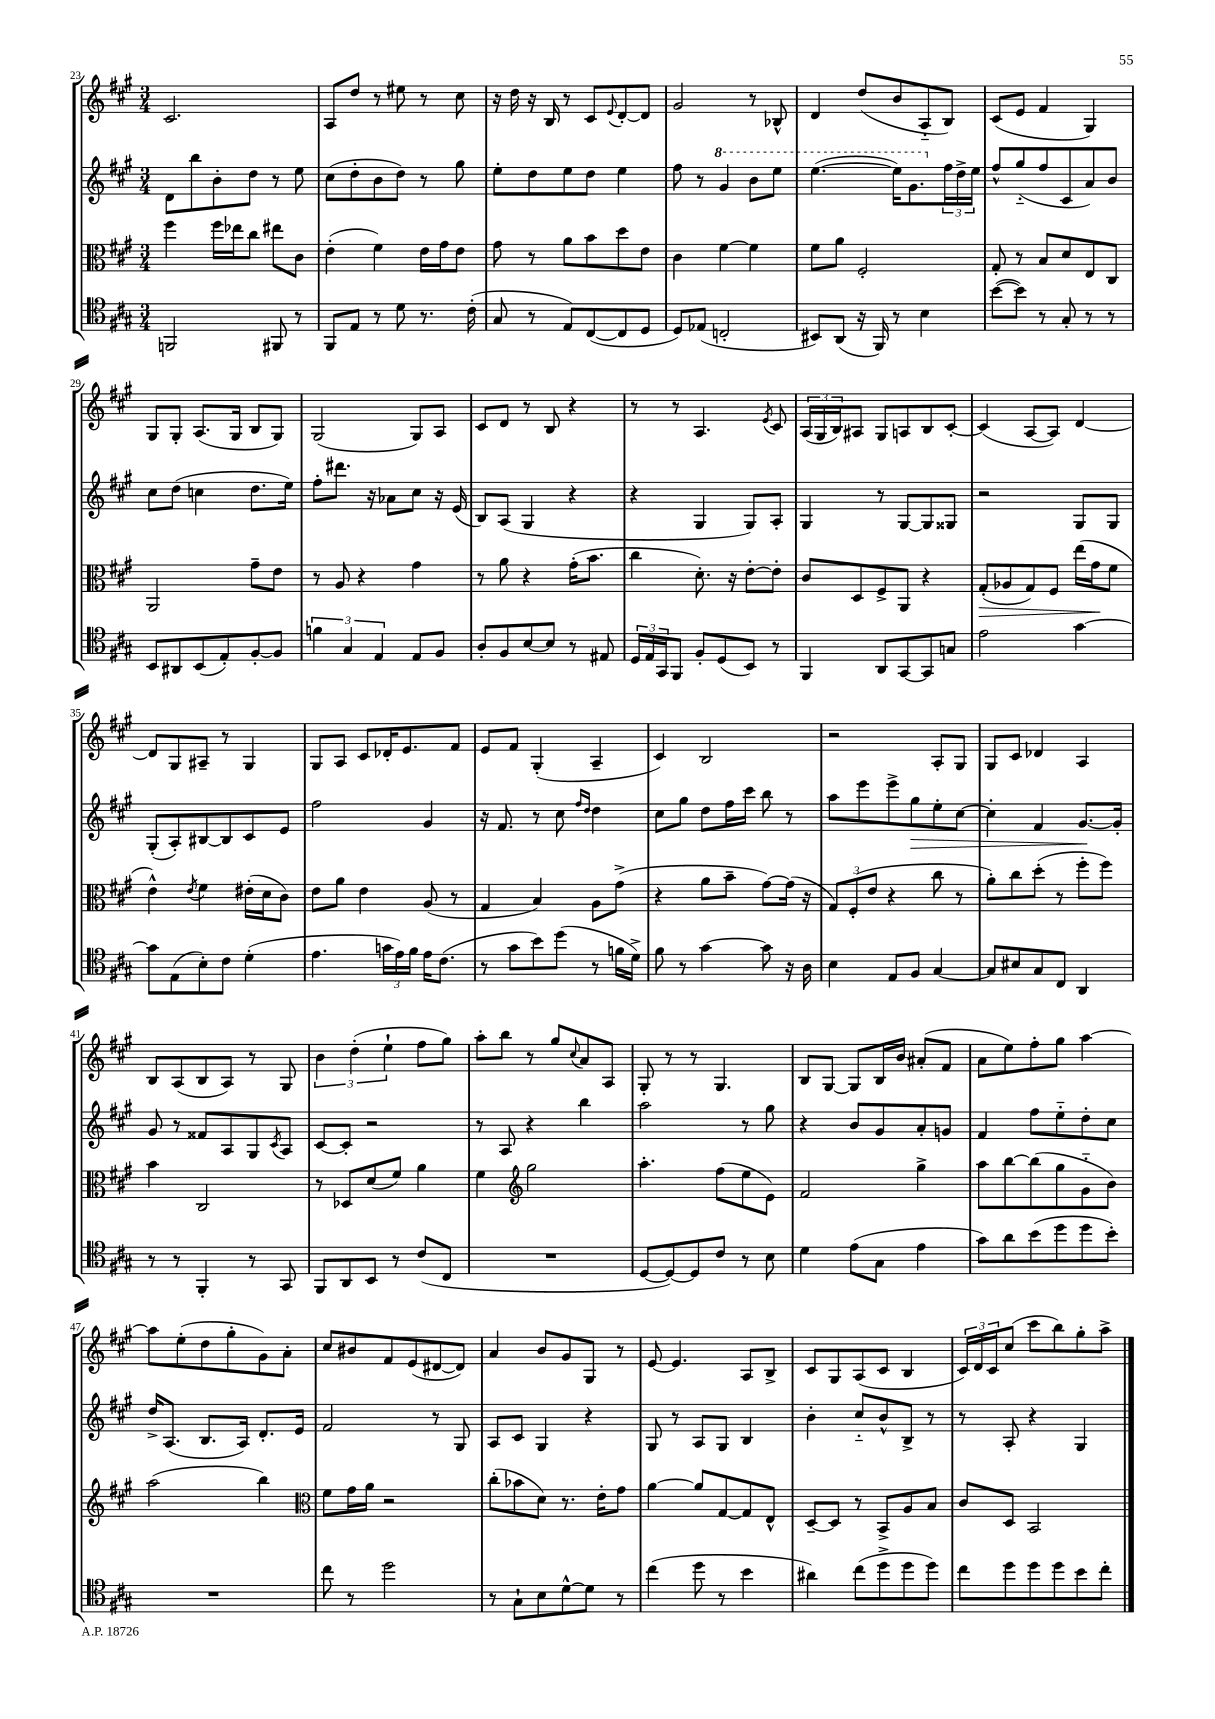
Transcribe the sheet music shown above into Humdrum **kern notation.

**kern	**kern	**dynam	**kern	**dynam	**kern
*part4	*part3	*part3	*part2	*part2	*part1
*staff4	*staff3	*staff3	*staff2	*staff2	*staff1
*clefC4	*clefC3	*	*clefG2	*	*clefG2
*k[f#c#g#]	*k[f#c#g#]	*	*k[f#c#g#]	*	*k[f#c#g#]
*M3/4	*M3/4	*	*M3/4	*	*M3/4
=23	=23	=23	=23	=23	=23
2FFn/	4ff#\	.	8d\L	.	2.c#/
.	.	.	8bb\	.	.
.	16ff#\LL	.	8b'\	.	.
.	16ee-X\J	.	.	.	.
.	8cc#\J	.	8dd\J	.	.
8FF#X/	8ee#X\L	.	8r	.	.
8r	8c#\J	.	8ee\	.	.
=24	=24	=24	=24	=24	=24
8FF#/L	(4e'\	.	(8cc#\L	.	8A/L
8E/J	.	.	8dd'\	.	8dd/J
8r	4f#\)	.	8b\	.	8r
8d\	.	.	8dd\J)	.	8ee#X\
8.r	16e\LL	.	8r	.	8r
.	16g#\J	.	.	.	.
.	8e\J	.	8gg#\	.	8cc#\
(16c#'\	.	.	.	.	.
=25	=25	=25	=25	=25	=25
8G#/	8g#\	.	8ee'\L	.	16r
.	.	.	.	.	16dd\
8r	8r	.	8dd\	.	16r
.	.	.	.	.	16B/
8E/L)	8a\L	.	8ee\	.	8r
([8C#/	8b\	.	8dd\J	.	8c#/L
.	.	.	.	.	8qqe/
8C#/]	8dd\	.	4ee\	.	[8d'/
8D/J	8e\J	.	.	.	8d/J]
=26	=26	=26	=26	=26	=26
8D/L)	4c#\	.	8ff#\	.	2g#/
(8E-X/J	.	.	8r	.	.
*	*	*	*8va	*	*
2Cn'/	[4f#\	.	4gg#/	.	.
.	4f#\]	.	8bb\L	.	8r
.	.	.	8eee\J	.	8B-X^^/
=27	=27	=27	=27	=27	=27
8BB#X/L)	8f#\L	.	([4.eee\	.	4d/
(8AA/J	8a\J	.	.	.	.
16r	2F#'/	.	.	.	(8dd/L
16FF#/)	.	.	.	.	.
8r	.	.	16eee\KL])	.	8b/
.	.	.	8.gg#\	.	.
4B\	.	.	.	.	8A/
*	*	*	*X8va	*	*
.	.	.	24ff#\L	.	8B/J)
.	.	.	24dd^\	.	.
.	.	.	24ee\JJ	.	.
=28	=28	=28	=28	=28	=28
([8b\L	8G#'/	.	8ff#^^/L	.	(8c#/L
8b\J])	8r	.	(8gg#/	.	8e/J
8r	8B/L	.	8ff#/	.	4f#/
8G#'/	8d/	.	8c#/	.	.
8r	8E/	.	8a/)	.	4G#/)
8r	8C#/J	.	8b/J	.	.
!!LO:LB:g=z
=29	=29	=29	=29	=29	=29
8BB/L	2AA/	.	8cc#\L	.	8G#/L
8AA#X/	.	.	(8dd\J	.	8G#'/J
(8BB/	.	.	4ccn\	.	(8.A/L
8E'/)	.	.	.	.	.
.	.	.	.	.	16G#/Jk
[8F#'/	8g#~\L	.	8.dd\L	.	8B/L
8F#/J]	8e\J	.	.	.	8G#/J)
.	.	.	16ee\Jk)	.	.
=30	=30	=30	=30	=30	=30
6fn\	8r	.	8ff#'\L	.	(2G#/
.	8A/	.	8.ddd#X\J	.	.
6G#/	.	.	.	.	.
.	4r	.	.	.	.
.	.	.	16r	.	.
6E/	.	.	.	.	.
.	.	.	8a-X\L	.	.
8E/L	4g#\	.	8cc#\J	.	8G#/L)
8F#/J	.	.	16r	.	8A/J
.	.	.	(16e/	.	.
=31	=31	=31	=31	=31	=31
8A'/L	8r	.	8B/L)	.	8c#/L
8F#/	8a\	.	(8A/J	.	8d/J
[8B/	4r	.	4G#/	.	8r
8B/J]	.	.	.	.	8B/
8r	(16g#'\KL	.	4r	.	4r
.	8.b\J	.	.	.	.
8E#X/	.	.	.	.	.
=32	=32	=32	=32	=32	=32
24D/LL	4cc#\	.	4r	.	8r
24E/	.	.	.	.	.
24GG#/J	.	.	.	.	.
8FF#/J	.	.	.	.	8r
8F#'/L	8.d'\)	.	4G#/	.	4.A/
(8D/	.	.	.	.	.
.	16r	.	.	.	.
8BB/J)	[8e'\L	.	8G#/L)	.	.
.	.	.	.	.	8qe/
8r	8e'\J]	.	8A'/J	.	8c#/
=33	=33	=33	=33	=33	=33
4FF#/	8c#/L	.	4G#/	.	(24A/LL
.	.	.	.	.	24G#/
.	.	.	.	.	24B/J)
.	8D/	.	.	.	8A#X/J
8AA/L	8F#^/	.	8r	.	8G#/L
[8GG#/	8AA/J	.	[8G#/L	.	8An/
8GG#/]	4r	.	8G#/]	.	8B/
8Gn/J	.	.	8G##X/J	.	[8c#'/J
=34	=34	=34	=34	=34	=34
!	!	!LO:HP:b	!	!	!
2e\	(8G#'/L	>	2r	.	(4c#/]
.	8A-X/	.	.	.	.
.	8G#/)	.	.	.	[8A/L
.	8F#/J	.	.	.	8A/J])
[4g#\	(16ee\LL	.	8G#/L	.	[4d/
.	16g#\J	.	.	.	.
.	8f#\J	]	8G#/J	.	.
!!LO:LB:g=z
=35	=35	=35	=35	=35	=35
8g#\L]	4e^^\)	.	(8G#'/L	.	8d/L]
(8E\	.	.	8A'/)	.	8G#/
.	8qe/	.	.	.	.
8B'\)	4f#\	.	[8B#X/	.	8A#X~/J
8c#\J	.	.	8B#/]	.	8r
(4d'\	(16e#X'\LL	.	8c#/	.	4G#/
.	16d\J	.	.	.	.
.	8c#\J)	.	8e/J	.	.
=36	=36	=36	=36	=36	=36
4.e\	8e\L	.	2ff#\	.	8G#/L
.	8a\J	.	.	.	8A/J
.	4e\	.	.	.	8c#/L
24gn\LL	.	.	.	.	16d-X'/K
24e\)	.	.	.	.	.
.	.	.	.	.	8.e/
24f#\JJ	.	.	.	.	.
16e\KL	(8A/	.	4g#/	.	.
(8.c#\J	.	.	.	.	.
.	8r	.	.	.	8f#/J
=37	=37	=37	=37	=37	=37
8r	4G#/	.	16r	.	8e/L
.	.	.	8.f#/	.	.
8g#\L	.	.	.	.	8f#/J
8b\)	4B/)	.	8r	.	(4G#'/
(8dd\J	.	.	8cc#\	.	.
.	.	.	16qqff#/LL	.	.
.	.	.	16qqdd/JJ	.	.
8r	8A\L	.	4dd\	.	4A~/
16fn\LL	(8g#^\J	.	.	.	.
16d^\JJ)	.	.	.	.	.
=38	=38	=38	=38	=38	=38
8f#\	4r	.	8cc#\L	.	4c#/)
8r	.	.	8gg#\J	.	.
[4g#\	8a\L	.	8dd\L	.	2B/
.	8b~\J	.	16ff#\L	.	.
.	.	.	16ccc#\JJ	.	.
8g#\]	[8g#\L)	.	8bb\	.	.
16r	(16g#\Jk]	.	8r	.	.
16A\	16r	.	.	.	.
=39	=39	=39	=39	=39	=39
4B\	12G#/L)	.	8aa\L	.	2r
.	(12F#'/	.	.	.	.
.	.	.	8eee\	.	.
.	12e/J	.	.	.	.
8E/L	4r	.	8eee^\	.	.
!	!	!	!	!LO:HP:b	!
8F#/J	.	.	8gg#\	>	.
[4G#/	8cc#\	.	8ee'\	.	8A'/L
.	8r	.	[8cc#\J	.	8G#/J
=40	=40	=40	=40	=40	=40
8G#/L]	8a'\L)	.	4cc#'\]	.	8G#/L
8B#X/	8cc#\	.	.	.	8c#/J
8G#/	(8dd'\J	.	4f#/	.	4d-X/
8C#/J	8r	.	.	.	.
4AA/	8ff#'\L	.	[8.g#/L	.	4A/
.	8ff#\J)	.	.	.	.
.	.	.	16g#'/Jk]	]	.
!!LO:LB:g=z
=41	=41	=41	=41	=41	=41
8r	4b\	.	8g#/	.	8B/L
8r	.	.	8r	.	(8A/
4FF#'/	2C#/	.	8f##X/L	.	8B/
.	.	.	8A/	.	8A/J)
8r	.	.	8G#/	.	8r
.	.	.	8qc#/	.	.
8GG#/	.	.	8A/J	.	8G#/
=42	=42	=42	=42	=42	=42
8FF#/L	8r	.	[8c#/L	.	6b\
8AA/	8D-X/L	.	8c#'/J]	.	.
.	.	.	.	.	(6dd'\
8BB/J	(8d/	.	2r	.	.
.	.	.	.	.	6ee`\
8r	8f#/J)	.	.	.	.
(8c#/L	4a\	.	.	.	8ff#\L
8C#/J	.	.	.	.	8gg#\J)
=43	=43	=43	=43	=43	=43
2.r	4f#\	.	8r	.	8aa'\L
.	.	.	8A/	.	8bb\J
*	*clefG2	*	*	*	*
.	2gg#\	.	4r	.	8r
.	.	.	.	.	8gg#/L
.	.	.	.	.	8qqcc#/
.	.	.	4bb\	.	8a/
.	.	.	.	.	8A/J
=44	=44	=44	=44	=44	=44
[8D/L	4.aa'\	.	2aa\	.	8G#'/
8D/_)	.	.	.	.	8r
8D/]	.	.	.	.	8r
8c#/J	(8ff#\L	.	.	.	4.G#/
8r	8ee\	.	8r	.	.
8B\	8e\J)	.	8gg#\	.	.
=45	=45	=45	=45	=45	=45
4d\	2f#/	.	4r	.	8B/L
.	.	.	.	.	[8G#/J
(8e\L	.	.	8b/L	.	8G#/L]
8G#\J	.	.	8g#/	.	16B/L
.	.	.	.	.	16b/JJ
4e\	4gg#^\	.	8a'/	.	(8a#X'/L
.	.	.	8gn/J	.	8f#/J
=46	=46	=46	=46	=46	=46
8g#\L)	8aa\L	.	4f#/	.	8a\L
8a\	[8bb\	.	.	.	8ee\)
(8b\	(8bb\]	.	8ff#\L	.	8ff#'\
8dd\	8gg#\	.	8ee\	.	8gg#\J
8dd\	8g#\	.	8dd'\	.	[4aa\
8b'\J)	8b\J)	.	8cc#\J	.	.
!!LO:LB:g=z
=47	=47	=47	=47	=47	=47
2.r	(2aa\	.	16dd^/KL	.	8aa\L]
.	.	.	(8.A/J	.	.
.	.	.	.	.	(8ee'\
.	.	.	8.B/L	.	8dd\
.	.	.	.	.	8gg#'\
.	.	.	16A/Jk)	.	.
.	4bb\)	.	8.d'/L	.	8g#\)
.	.	.	.	.	8a'\J
.	.	.	16e/Jk	.	.
=48	=48	=48	=48	=48	=48
*	*clefC3	*	*	*	*
8cc#\	8f#\L	.	2f#/	.	8cc#/L
8r	16g#\L	.	.	.	8b#X/
.	16a\JJ	.	.	.	.
2dd\	2r	.	.	.	8f#/
.	.	.	.	.	(8e/
.	.	.	8r	.	[8d#X/
.	.	.	8G#/	.	8d#/J])
=49	=49	=49	=49	=49	=49
8r	(8cc#'\L	.	8A/L	.	4a/
8G#`\L	8b-X\	.	8c#/J	.	.
8B\	8d\J)	.	4G#/	.	8b/L
[8d^^\	8.r	.	.	.	8g#/
8d\J]	.	.	4r	.	8G#/J
.	16e'\KL	.	.	.	.
8r	8g#\J	.	.	.	8r
=50	=50	=50	=50	=50	=50
(4cc#\	[4a\	.	8G#/	.	[8e/
.	.	.	8r	.	4.e/]
8dd\	8a/L]	.	8A/L	.	.
8r	[8G#/	.	8G#/J	.	.
4b\	8G#/]	.	4B/	.	8A/L
.	8E^^/J	.	.	.	8B^/J
=51	=51	=51	=51	=51	=51
4a#X\)	[8D~/L	.	4b'\	.	8c#/L
.	8D/J]	.	.	.	8G#/
(8cc#\L	8r	.	8cc#/L	.	(8A/
8dd^\	8BB^/L	.	8b^^/	.	8c#/J
8dd\	8A/	.	8B^/J	.	4B/
8dd\J)	8B/J	.	8r	.	.
=52	=52	=52	=52	=52	=52
8cc#\L	8c#/L	.	8r	.	24c#/LL)
.	.	.	.	.	24d/
.	.	.	.	.	24c#/J
8dd\	8D/J	.	8A'/	.	(8cc#/J
8dd\	2BB/	.	4r	.	8ccc#\L
8dd\	.	.	.	.	8bb\)
8b\	.	.	4G#/	.	8gg#'\
8cc#'\J	.	.	.	.	8aa^\J
==	==	==	==	==	==
*-	*-	*-	*-	*-	*-
